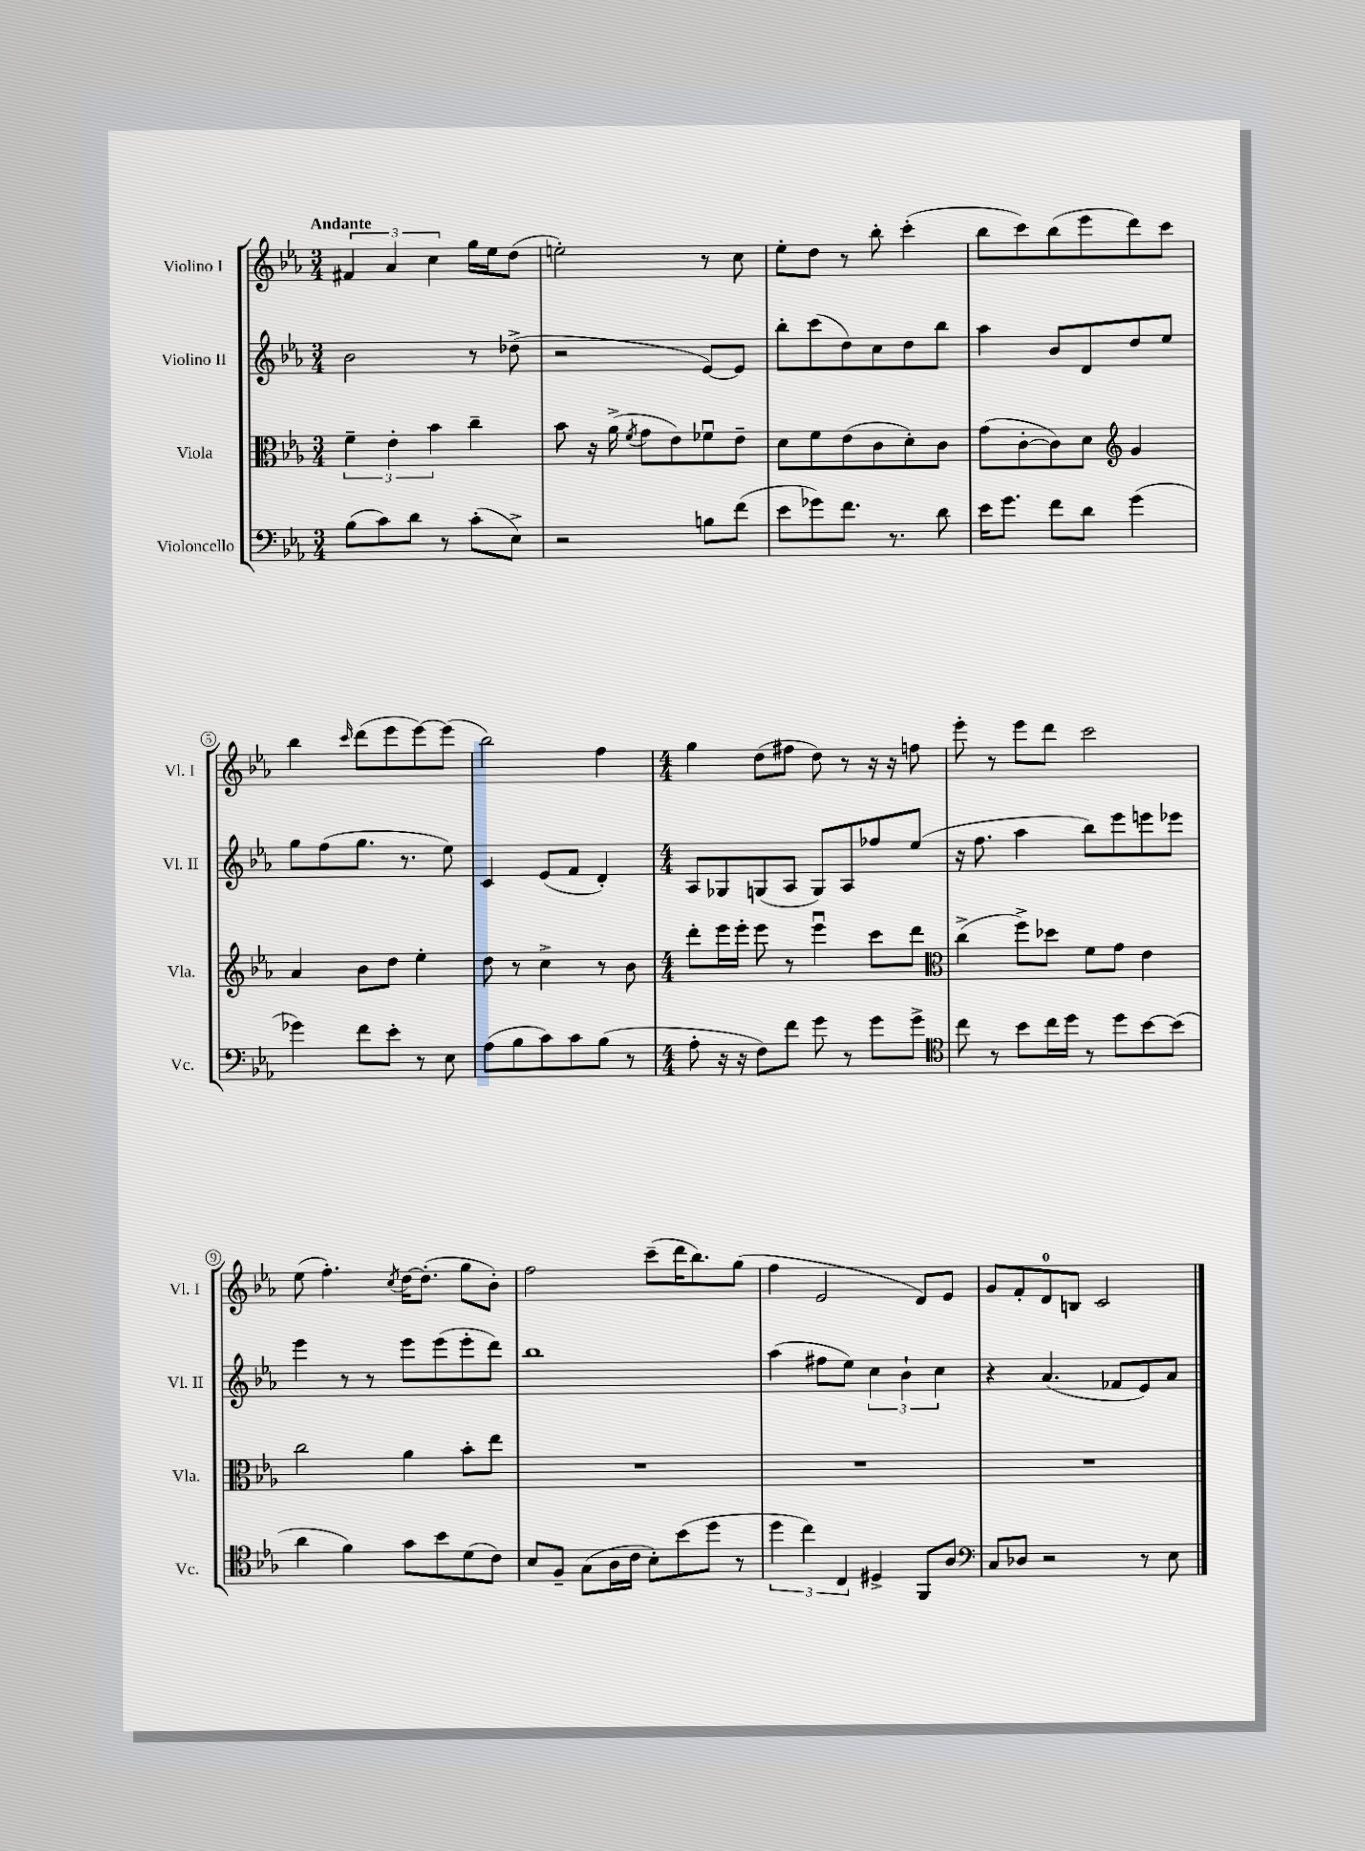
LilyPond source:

<<
\new StaffGroup <<
\new Staff = "s0" \with { instrumentName = "Violino I" shortInstrumentName = "Vl. I" } {
    \clef treble \key ees \major \numericTimeSignature \time 3/4 \tempo "Andante"
    \tuplet 3/2 { fis'4 aes'4 c''4 } g''16 ees''16 d''8( |
    e''2-.) r8 c''8 |
    ees''8-. d''8 r8 bes''8-. c'''4-.( |
    bes''8 c'''8) bes''8( ees'''8 d'''8) c'''8 |
    bes''4 \grace { c'''16 } d'''8( ees'''8 ees'''8~) ees'''8( |
    bes''2) f''4 |
    \numericTimeSignature \time 4/4 g''4 d''8( fis''8 d''8) r8 r16 r16 f''8 |
    ees'''8-. r8 ees'''8 d'''8 c'''2 |
    ees''8( f''4.-.) \acciaccatura { c''8 } d''16~ d''8.-.( g''8 bes'8-.) |
    f''2 c'''8--( d'''16 bes''8.) g''8( |
    f''4 ees'2 d'8) ees'8 |
    g'8 f'8-. d'8-0 b8 c'2 \bar "|." |
}
\new Staff = "s1" \with { instrumentName = "Violino II" shortInstrumentName = "Vl. II" } {
    \clef treble \key ees \major \numericTimeSignature \time 3/4
    bes'2 r8 des''8->( |
    r2 ees'8~) ees'8 |
    bes''8-. c'''8( d''8) c''8 d''8 bes''8 |
    aes''4 bes'8 d'8 d''8 ees''8 |
    g''8 f''8( g''8. r8. ees''8) |
    c'4 ees'8( f'8 d'4-.) |
    \numericTimeSignature \time 4/4 aes8 ges8 g8( aes8 g8) aes8 fes''8 ees''8( |
    r16 f''8. aes''4 bes''8) ees'''8 e'''8 ees'''8 |
    ees'''4 r8 r8 ees'''8 ees'''8( ees'''8-. d'''8) |
    bes''1 |
    aes''4( fis''8 ees''8) \tuplet 3/2 { c''4 bes'4-! c''4 } |
    r4 aes'4.( fes'8 ees'8) aes'8 \bar "|." |
}
\new Staff = "s2" \with { instrumentName = "Viola" shortInstrumentName = "Vla." } {
    \clef alto \key ees \major \numericTimeSignature \time 3/4
    \tuplet 3/2 { f'4-- ees'4-. bes'4 } c''4-- |
    bes'8 r16 aes'16->( \acciaccatura { f'8 } g'8 ees'8) fes'8\downbow ees'8-- |
    d'8 f'8 ees'8( c'8 d'8-.) c'8 |
    g'8( c'8~-. c'8) d'8 \clef treble g'4 |
    aes'4 bes'8 d''8 ees''4-. |
    d''8 r8 c''4-> r8 bes'8 |
    \numericTimeSignature \time 4/4 d'''8-. ees'''16 ees'''16-. ees'''8 r8 ees'''4\downbow c'''8 d'''8 |
    \clef alto c''4->( f''8->) des''8 f'8 g'8 ees'4 |
    c''2 aes'4 bes'8-. ees''8 |
    R1 |
    R1 |
    R1 \bar "|." |
}
\new Staff = "s3" \with { instrumentName = "Violoncello" shortInstrumentName = "Vc." } {
    \clef bass \key ees \major \numericTimeSignature \time 3/4
    bes8( c'8) d'8 r8 c'8-.( ees8->) |
    r2 b8 f'8( |
    ees'8 ges'8) f'8. r8. d'8 |
    ees'16 g'8. f'8 d'8 g'4( |
    ges'4) f'8 ees'8-. r8 ees8 |
    aes8( bes8 c'8) c'8 bes8( r8 |
    \numericTimeSignature \time 4/4 aes8-. r16 r16 f8) f'8 g'8 r8 g'8 g'8-> |
    \clef tenor c''8 r8 bes'8 c''16 d''16 r8 d''8 bes'8~ bes'8( |
    aes'4 f'4) g'8 bes'8 d'8( c'8) |
    bes8 f8-- g8( aes16 c'16 bes8-.) bes'8( d''8 r8 |
    \tuplet 3/2 { d''4 c''4) c4 } dis4-> f,8 aes8 |
    \clef bass c8 des8 r2 r8 ees8 \bar "|." |
}
>>
>>
\layout { \context { \Score \override BarNumber.stencil = #(make-stencil-circler 0.1 0.3 ly:text-interface::print) } }
